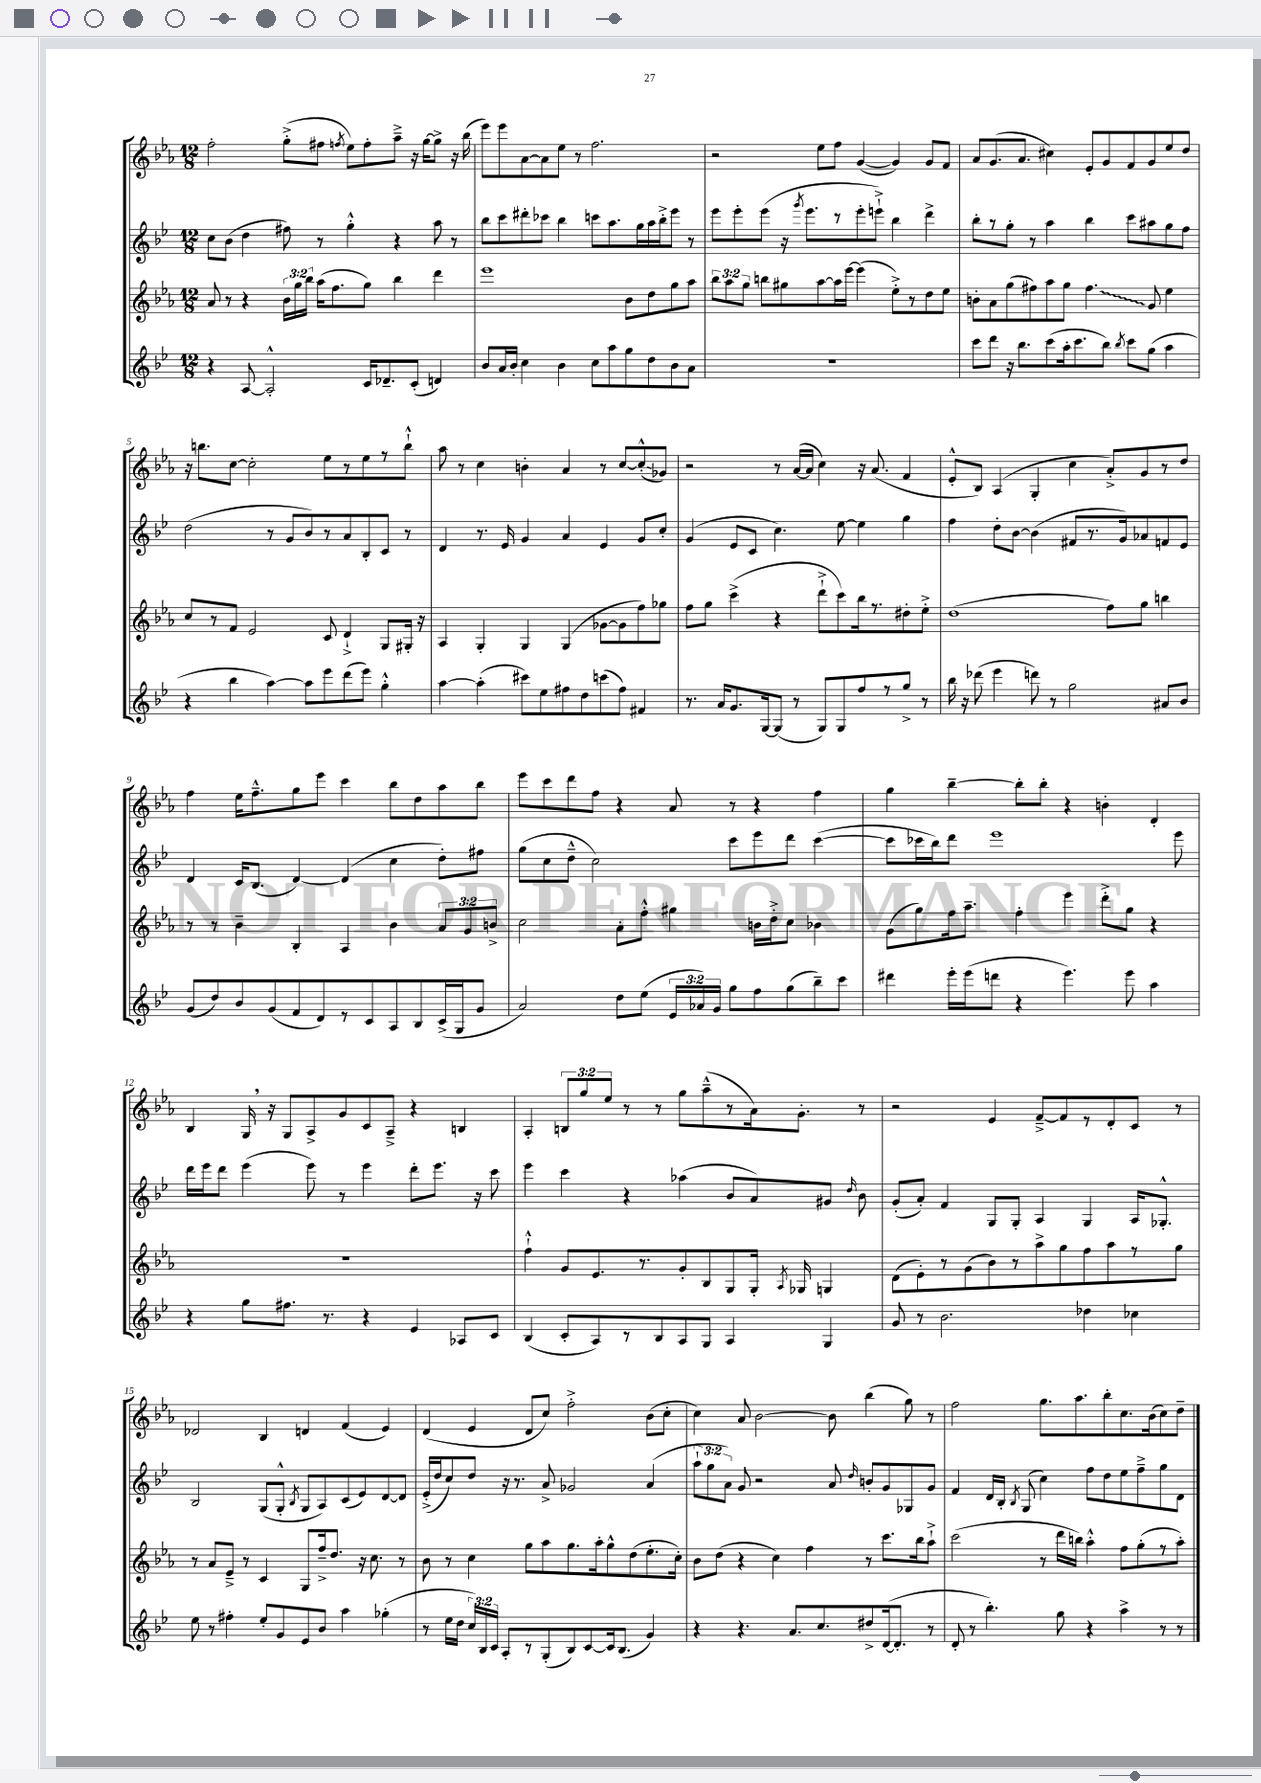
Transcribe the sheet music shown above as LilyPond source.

<<
\new StaffGroup <<
\new Staff = "s0" {
    \clef treble \key ees \major \numericTimeSignature \time 12/8 \override Staff.TupletNumber.text = #tuplet-number::calc-fraction-text
    \autoBeamOff f''2-. g''8[-.->( fis''8] \acciaccatura { f''8 } ees''8[) f''8-. aes''8]---> r16 g''16[~ g''8]-> r16 bes''16( |
    ees'''8[) ees'''8 aes'8~ aes'8 ees''8] r8 f''2. |
    r2 ees''8[ f''8] g'4~( g'4) g'8[ f'8] |
    aes'8[ g'8.( aes'8.] cis''4) ees'8[-. g'8 f'8 g'8 ees''8 d''8] |
    r16 b''8.[ c''8]~ c''2-. ees''8[ r8 ees''8 r8 b''8]-!-^ |
    aes''8 r8 c''4 b'4-. aes'4 r8 c''8[~ c''8-.-^\glissando( ges'8]) |
    r2 r8 aes'16[~( aes'16] c''4) r16 aes'8.( f'4 |
    ees'8[-.-^ bes8]) aes4( g4-. c''4 aes'8[-.->) g'8 r8 d''8] |
    f''4 ees''16[ f''8.---^ g''8 ees'''8] c'''4 bes''8[ d''8 aes''8 bes''8] |
    ees'''8[ c'''8 d'''8 f''8] r4 aes'8 r8 r4 f''4 |
    g''4 bes''4~-- bes''8[-. bes''8]-. r4 b'4-. d'4-. |
    bes4 g16 \breathe r16 g8[ aes8-> g'8 c'8 aes8]---> r4 b4 |
    aes4-. \tuplet 3/2 { b8[ g''8 ees''8] } r8 r8 g''8[ aes''8---^( r8 aes'16) g'8.]-. r8 |
    r2 ees'4 f'8[~---> f'8 r8 d'8-. c'8] r8 |
    des'2 bes4 d'4 f'4( ees'4) |
    d'4( ees'4 d'8[ c''8]) f''2-.-> bes'8[( c''8]-. |
    c''4) aes'8 bes'2~ bes'8 bes''4( g''8) r8 |
    f''2 g''8.[ aes''8. bes''8-. c''8. bes'16( c''8) d''8]-- \bar "|." |
}
\new Staff = "s1" {
    \clef treble \key bes \major \numericTimeSignature \time 12/8 \override Staff.TupletNumber.text = #tuplet-number::calc-fraction-text
    \autoBeamOff c''8[ bes'8]( d''4 fis''8) r8 g''4-.-^ r4 a''8 r8 |
    bes''8[ c'''8 dis'''8-. ces'''8] bes''4 c'''8[ a''8. g''16 a''16 bes''16-.-> ees'''8] r8 |
    ees'''8[ ees'''8-. ees'''8]( r16 \acciaccatura { g'''8 } ees'''8.[ r8 ees'''8-. e'''8]-!->) bes''4 d'''4-> |
    bes''8[-. r8 g''8]-. r8 a''4 bes''4 c'''8[ ais''8 g''8 f''8] |
    d''2( r8 g'8[ bes'8) r8 a'8 bes8-. c'8] r8 |
    d'4 r8. ees'16 g'4 a'4 ees'4 g'8[ c''8]-. |
    g'4( ees'8[ c'8] c''4.) ees''8~ ees''4 g''4 |
    f''4 d''8[-. bes'8]~ bes'4( fis'8[ r8. g'16) aes'8 f'8 ees'8] |
    d'4 c'16[ bes8.]( d'4~) d'4( c''4 d''8[-.) fis''8] |
    g''8[( c''8 d''8]---^ c''2) c'''8[ ees'''8 d'''8] c'''4~( |
    c'''8[ ces'''16 bes''16) d'''8] ees'''1 ees'''8 |
    d'''16[ ees'''16 d'''8] ees'''4( ees'''8) r8 ees'''4 d'''8[-. ees'''8.] r16 c'''8 |
    ees'''4 c'''4 r4 aes''4( bes'8[ a'8) gis'8] \grace { d''16 } bes'8 |
    g'8[-.( a'8]-.) f'4 g8[ g8]-. a4 g4 a16[ ges8.]-.-^ |
    bes2 g8[( g8]-.-^ \acciaccatura { bes8 } g8[ a8) c'8( ees'8) d'8~ d'8] |
    ees'16[-.->( d''16 c''8) d''8] r16 r8. a'8-> ges'2 a'4( |
    \tuplet 3/2 { a''8[-! g''8 a'8]) } g'8 r2 a'8 \grace { d''16 } b'8[-. g'8 ges8 g'8] |
    f'4 d'16[ bes16]-. \acciaccatura { bes8 } g8( c''4) f''8[ d''8 ees''8 f''8---> g''8 d'8] \bar "|." |
}
\new Staff = "s2" {
    \clef treble \key ees \major \numericTimeSignature \time 12/8 \override Staff.TupletNumber.text = #tuplet-number::calc-fraction-text
    \autoBeamOff aes'8 r8 r4 \tuplet 3/2 { bes'16[ g''16 bes''16] } aes''16[( f''8. g''8]) bes''4 d'''4 |
    ees'''1 bes'8[ d''8 g''8 aes''8] |
    \tuplet 3/2 { bes''8[ aes''8 g''8] } b''8[ gis''8 aes''8~ aes''16 ees'''16]~ ees'''4( ees''8[-.->) r8 d''8 ees''8] |
    b'8[-. aes'8 g''8( fis''8) aes''8 g''8] \once \override Glissando.style = #'zigzag fis''4.\glissando g'8 ees''4 |
    c''8[ r8 f'8] ees'2 c'8 d'4-!-> g8[ gis16]-. r16 |
    aes4 g4-. g4 g4( ges'8[~ ges'8 f''8) ges''8] |
    f''8[ g''8] c'''4->( r4 d'''8[-!-> c'''8) bes''16 r8. dis''8-. ees''8]-.-> |
    d''1( f''8[) g''8] b''4 |
    r8 r8 bes'4-- bes4-. aes4 bes'4 \tuplet 3/2 { aes'8[ g'8 b'8]-> } |
    c''2 aes'8[-. f''8]-.-^ gis''4 b'16[ d''16-.-> c''8] bes'4 |
    g'8[( g''8) f''16 aes''8.]-- f''4-. ees'''4 d'''8[-.-> g''8] r4 |
    R1. |
    f''4-!-^ g'8[ ees'8. r8. g'8-. bes8 g8 g16]-. \acciaccatura { aes8 } ges16 g4 |
    d'8[( ees'8-.) r8 g'8( bes'8) r8 aes''8-> g''8 f''8 aes''8 r8 g''8] |
    r8 aes'8[ ees'8]---> r8 c'4 g8[ f''16---> d''8.] r16 c''8. r8 |
    bes'8 r8 c''4 g''8[ aes''8 g''8. aes''16-. g''8-^ d''8( ees''8.-. c''16]-.) |
    bes'8[ d''8]( r4 c''4) f''4 r8 c'''8.[ bes''16 aes''8]-!-> |
    c'''2( r8 d'''16[ b''16]) aes''4-.-^ f''8[ g''8-.( r8 aes''8]-.) \bar "|." |
}
\new Staff = "s3" {
    \clef treble \key bes \major \numericTimeSignature \time 12/8 \override Staff.TupletNumber.text = #tuplet-number::calc-fraction-text
    \autoBeamOff r4 a8~ a2-.-^ c'16[ des'8.-- c'8]-.( d'4) |
    bes'8[ a'16 bes'16]-. c''4 bes'4 c''8[ a''8 g''8 d''8 bes'8 a'8] |
    R1. |
    c'''8[ d'''8] r16 bes''8.[ c'''8( a''16-. c'''8. bes''8]) \acciaccatura { bes''8 } c'''8[ g''8]( a''4 |
    r4 bes''4 a''4~) a''8[ ees'''8 d'''8( ees'''8]) g''4-.-^ |
    a''4~ a''4-.( cis'''8[) ees''8 fis''8 d''8 c'''8( fis''8]) fis'4 |
    r8. a'16[ g'8. g16~ g8]( r8 g8[) g8 f''8 r8 g''8]-> r8 |
    bes''16 r16 des'''8( ees'''4 d'''8) r8 g''2 ais'8[ bes'8] |
    g'8[( d''8) bes'8 g'8( f'8 d'8) r8 c'8 a8 bes8 c'16->( g16 g'8] |
    a'2) d''8[ ees''8]( \tuplet 3/2 { ees'16[ aes'16) g'16] } g''8[ f''8 g''8( bes''8--) c'''8] |
    dis'''4 ees'''16[-. ees'''16( d'''8] r4 ees'''4.) ees'''8 a''4 |
    r4 g''8[ fis''8.] r8. r4 ees'4 aes8[ c'8] |
    bes4( c'8[-. a8) r8 bes8 a8 g8] a4 g4 |
    g'8 r8 bes'2. des''4 ces''4 |
    ees''8 r8 fis''4-. ees''8[-. g'8 ees'8 bes'8] a''4 ges''4-.( |
    r8 ees''16[ d''16] \tuplet 3/2 { c''16[) bes16 c'16] } a8[-. r8 g8-.( bes8) c'8~ c'16 bes8.]( g'4) |
    r4 r4. a'8.[ c''8. dis''8-> d'16~( d'8.]-. r8 |
    d'8-. r8 bes''4.-.) g''8 r4 a''4-> r8 r8 \bar "|." |
}
>>
>>
